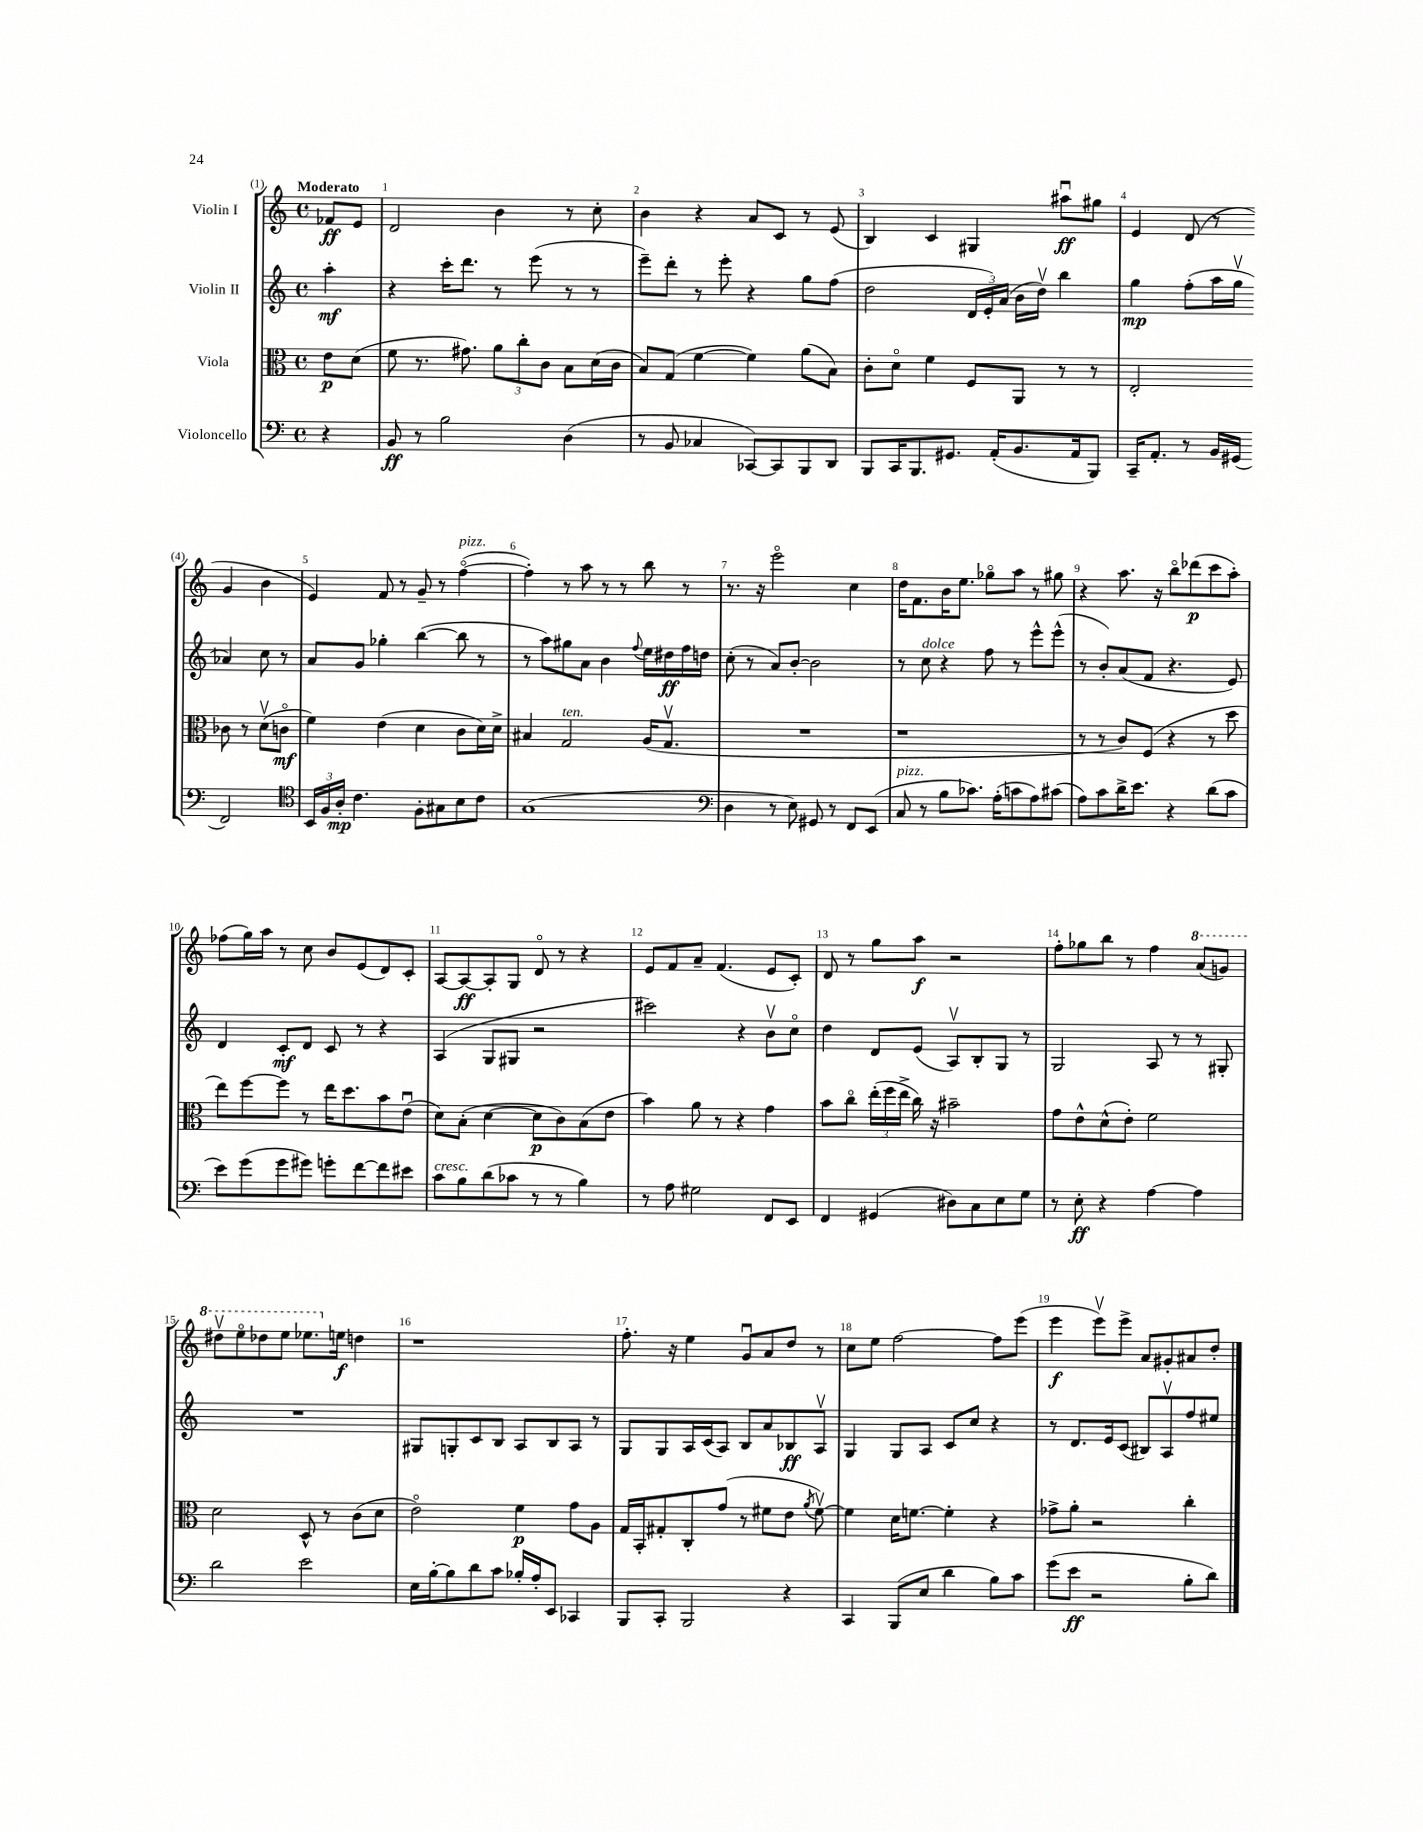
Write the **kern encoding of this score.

**kern	**kern	**kern	**kern
*staff4	*staff3	*staff2	*staff1
*clefF4	*clefC3	*clefG2	*clefG2
*k[]	*k[]	*k[]	*k[]
*M4/4	*M4/4	*M4/4	*M4/4
*met(c)	*met(c)	*met(c)	*met(c)
4r	8e	4aa'	8f-
.	(8d	.	8e
=	=	=	=
8BB	8f	4r	2d
8r	8.r	.	.
2B	.	16ccc'	.
.	8.g#)	8.ddd	.
.	12a	8r	4b
.	12cc'	.	.
.	.	(8eee	.
.	12c	.	.
(4D	8B	8r	8r
.	(16d	8r	8cc'
.	16c	.	.
=	=	=	=
8r	8B)	8eee~)	4b
8BB	(8G	8ddd'	.
4C-	[4f	8r	4r
.	.	8eee'	.
[8CC-)	4f])	4r	8a
8CC-]	.	.	8c
8BBB	(8a	8gg	8r
8DD	8B)	(8ff	(8e
=	=	=	=
8BBB	8c'	2dd	4B)
16CC	8do	.	.
8.BBB	.	.	.
.	4f	.	4c
8.GG#	.	.	.
.	8F	24d	4G#
.	.	24e')	.
(16AA'	.	.	.
.	.	(24a	.
8.BB	8AA	16b	.
.	.	16ddv)	.
.	8r	4bb	8aa#u
16AA	.	.	.
8BBB)	8r	.	8gg#
=	=	=	=
16CC~	2E'	4gg	4e
8.AA'	.	.	.
8r	.	(8ff'	(8d
16BB	.	16aa	8r
(16GG#	.	16ggv	.
2FF)	8c-	4a-)	4g
.	8r	.	.
.	(8dv	8cc	4b
.	8co	8r	.
=	=	=	=
*clefC4	*	*	*
24BB	4f)	8a	4e)
24F	.	.	.
24A'	.	.	.
4.c	.	8g	.
.	(4e	4gg-'	8f
.	.	.	8r
8F'	4d	([4bb	8g~
8G#	.	.	8r
8B	8c	8bb]	([4ffo
8c	16d)	8r	.
.	16d^	.	.
=	=	=	=
(1G	4B#	8r	4ff'])
.	.	8aa)	.
.	2G	8gg#	8r
.	.	8a	8aa
.	.	4b	8r
.	.	.	8r
.	.	8qqff	.
.	(16A	16ee	8bb
.	8.Gv	16dd#	.
.	.	16ff	8r
.	.	16dd	.
=	=	=	=
*clefF4	*	*	*
4D	1r	(8cc'	8.r
.	.	8r	.
.	.	.	16r
8r	.	8a)	2eeeo
8E)	.	[8b'	.
8GG#	.	2b]	.
8r	.	.	.
8FF	.	.	4cc
(8EE	.	.	.
=	=	=	=
8C	1r	8r	16dd
.	.	.	8.f
8r	.	8cc	.
8B	.	4r	16b
.	.	.	8.ee
8.c-)	.	.	.
.	.	8ff	8gg-o
(16A'	.	.	.
8c	.	8r	8aa
8A)	.	8eee^^	8r
(8c#	.	(8eee^^	8gg#
=	=	=	=
8A)	8r	8r	4r
8c	8r	8b')	.
16d^	8c)	(8a	8.aa
8.e	.	.	.
.	(8F	8f	.
.	.	.	16r
4r	4r	4.r	8bbo
.	.	.	(8ddd-
(8d	8r	.	8ccc
8c	8dd	8e)	8aa')
=	=	=	=
8e)	8ee)	4d	(8ff-
(8g	[8ff	.	16gg)
.	.	.	16aa
8g	8ff]	8c'	8r
8g#)	8r	8d	8cc
8g'	16ee	8c	8b
.	8.dd	.	.
[8f	.	8r	(8e
8f]	8b	4r	8d)
8e#	(8eu	.	8c'
=	=	=	=
8c	8d)	(4A	[8A
8B	(8B'	.	8A_
(8d	[4d	8G	8A']
8c-	.	8G#	8G
8r	8d]	2r	8do
8r	8c)	.	8r
4B)	(8B	.	4r
.	8e	.	.
=	=	=	=
8r	4b)	2ccc#)	8e
8A	.	.	8f
2G#	8a	.	8a~
.	8r	.	(4.f
.	4r	4r	.
8FF	4g	8bv	8e
8EE	.	8cco	8c')
=	=	=	=
4FF	8b	4dd	8d
.	8cco	.	8r
(4GG#	(24ee'	8d	8gg
.	24ff	.	.
.	24ee^	.	.
.	16cc)	(8e	8aa
.	16r	.	.
8D#)	2b#~	8Av)	2r
8C	.	8B'	.
8E	.	8G	.
8G	.	8r	.
=	=	=	=
8r	8g	2G	8ff'
8E'	8e^^	.	8gg-
4r	(8d^^	.	8bb
.	8e')	.	8r
[4A	2f	8A	4ff
.	.	8r	.
4A]	.	8r	(8aa
.	.	8G#'	8gg)
=	=	=	=
2d	2d	1r	8ddd#v
.	.	.	8eeeo
.	.	.	8ddd-
.	.	.	8eee
2e	8D^^	.	8.eee-
.	8r	.	.
.	.	.	16ee
.	(8c	.	4dd
.	8d	.	.
=	=	=	=
16E	2eo)	8G#	1r
[16B'	.	.	.
8B]	.	8G'	.
8d	.	8c	.
8c	.	8B	.
16B-'	4f	8A	.
16A'	.	.	.
8EE	.	8B	.
4CC-	8g	8A	.
.	8A	8r	.
=	=	=	=
8BBB	16G	8G	8.ff'
.	16BB'	.	.
8CC'	8G#'	8G	.
.	.	.	16r
2BBB	8C'	16A	4ee
.	.	(16c	.
.	(8g	8A)	.
.	8r	8B	8gu
.	8f#	8a	8a
4r	8e	8B-	8dd
.	8qa	.	.
.	[8f#v)	8Av	8r
=	=	=	=
4CC	4f#]	4G	8cc
.	.	.	8ee
(8BBB	16d	8G	[2ff
.	[8.f	.	.
8E	.	8A	.
4d	4f']	8c	.
.	.	8cc	.
8B)	4r	4r	8ff]
8c	.	.	(8eee
=	=	=	=
(8g	8g-^	8r	4eee
8e	8a'	8.d	.
2r	2r	.	8eeev)
.	.	16e	.
.	.	(8c	8eee^
.	.	8B#)	8a
.	.	8Av	8g#'
8B'	4cc'	8ff	8a#
8d)	.	8ee#	8dd'
==	==	==	==
*-	*-	*-	*-
